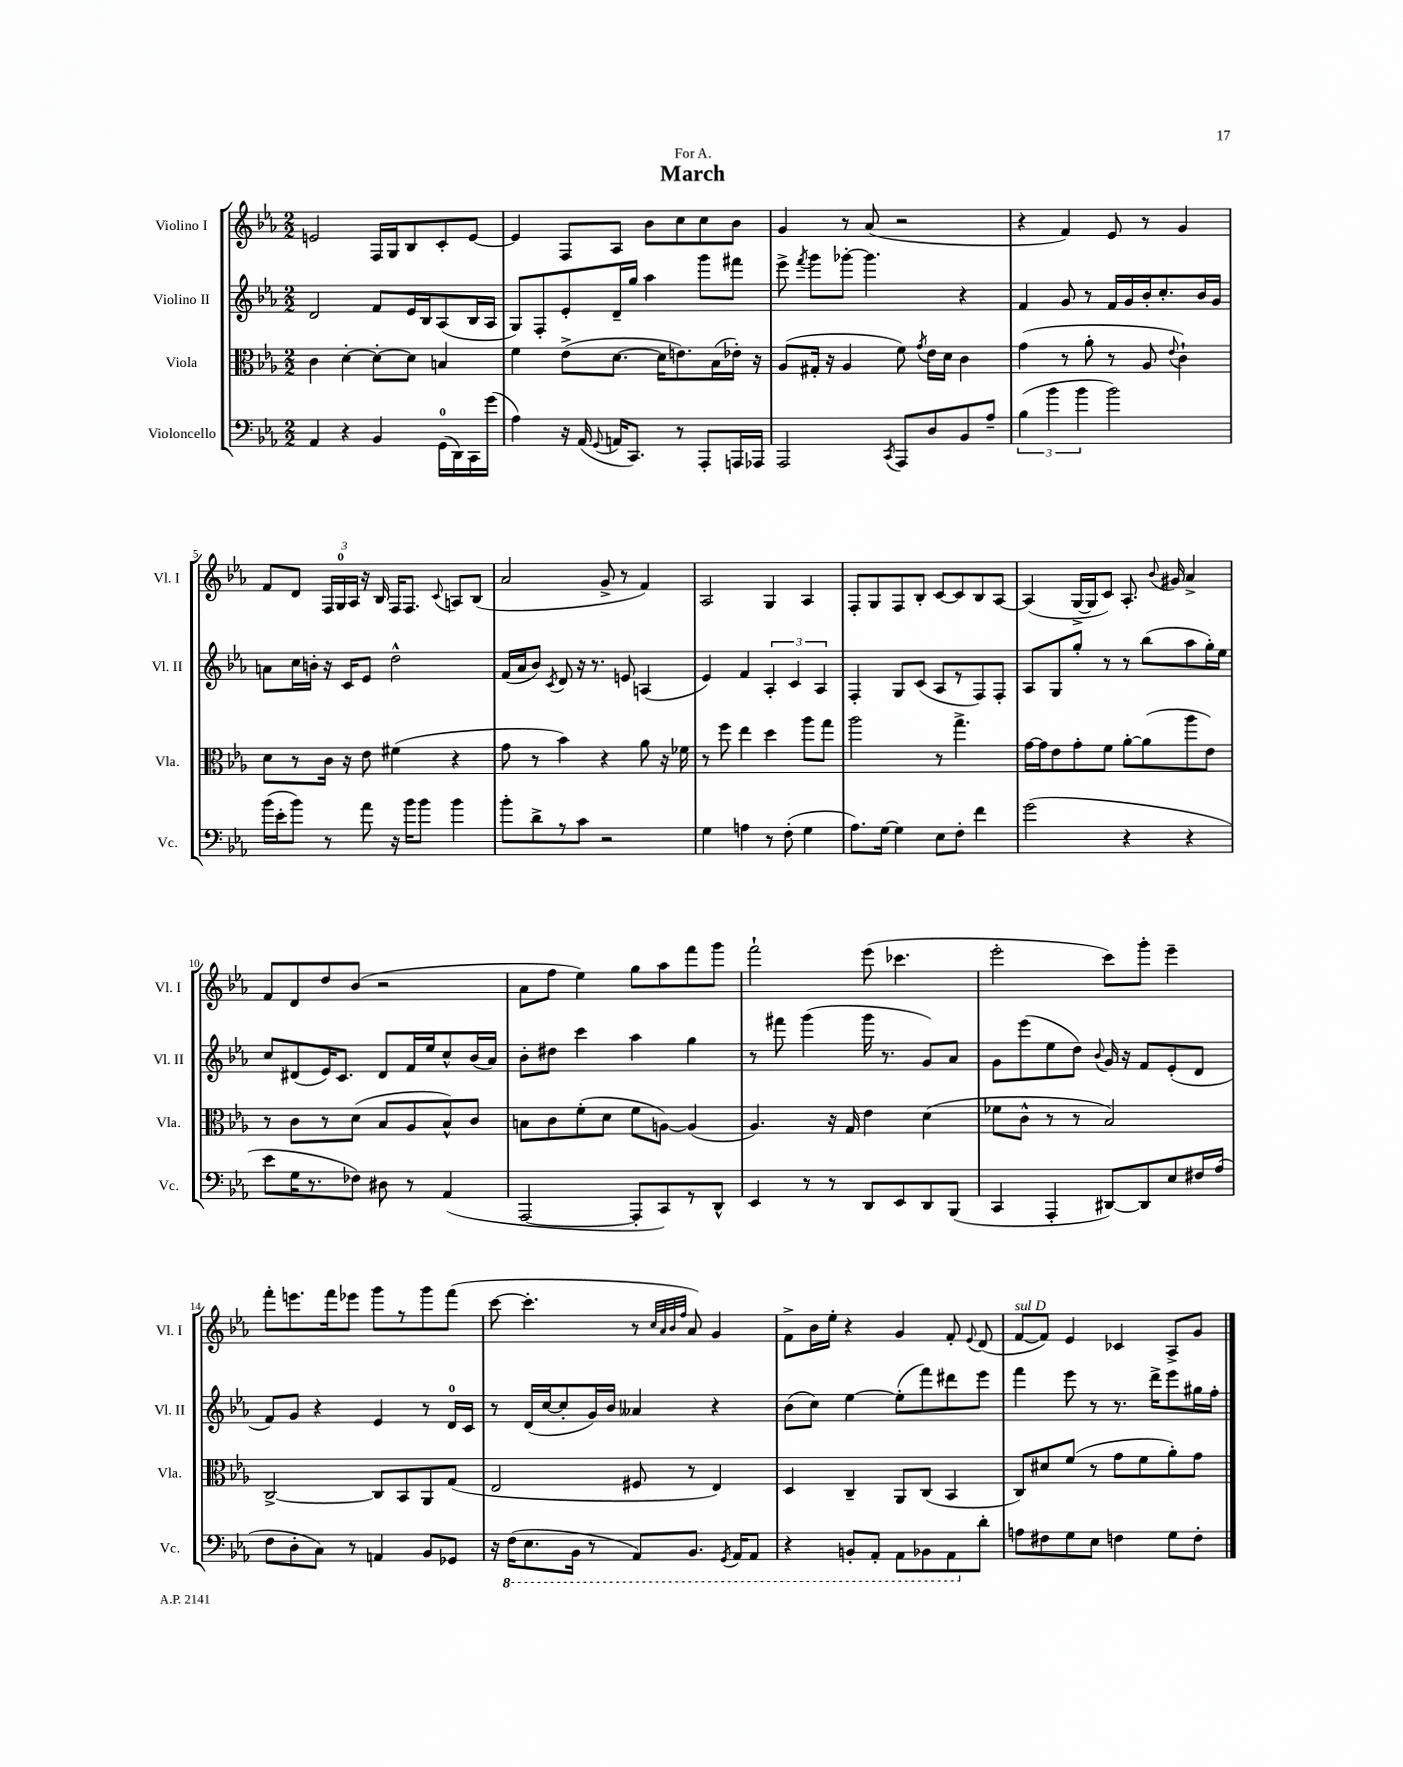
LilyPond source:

\header { title = "March" dedication = "For A." }
<<
\new StaffGroup <<
\new Staff = "s0" \with { instrumentName = "Violino I" shortInstrumentName = "Vl. I" } {
    \clef treble \key ees \major \numericTimeSignature \time 2/2
    \autoBeamOff e'2 f16[ g16 bes8 c'8-. e'8]~ |
    e'4 f8[ aes8] bes'8[ c''8 c''8 bes'8] |
    g'4 r8 aes'8( r2 |
    r4 f'4) ees'8 r8 g'4 |
    f'8[ d'8] \tuplet 3/2 { f16[ g16-0 aes16] } r16 bes16 f16[ f8.] \appoggiatura { c'8 } a8[ bes8]( |
    aes'2 g'8-> r8 f'4) |
    aes2 g4 aes4 |
    f8[-. g8 f8 bes8]-. c'8[~ c'8 bes8 aes8]~ |
    aes4( g16[~-> g16 c'8]) aes8.-. \appoggiatura { bes'8 } gis'16 aes'4-> |
    f'8[ d'8 d''8 bes'8]( r2 |
    aes'8[ f''8] ees''4) g''8[ aes''8 f'''8 g'''8] |
    f'''2-! ees'''8( ces'''4. |
    ees'''2-. c'''8[) g'''8]-. ees'''4-- |
    f'''8[-. e'''8. f'''16 ees'''8] g'''8[ r8 g'''8 f'''8]( |
    c'''8~ c'''4.-. r8 \grace { c''32[ aes'32 bes'32 f''32] } aes'8) g'4 |
    f'8[-> bes'16 ees''16]-. r4 g'4 f'8-. \appoggiatura { ees'8 } d'8( |
    f'8[~^\markup { \italic "sul D" } f'8]) ees'4 ces'4 aes8[-> g'8] \bar "|." |
}
\new Staff = "s1" \with { instrumentName = "Violino II" shortInstrumentName = "Vl. II" } {
    \clef treble \key ees \major \numericTimeSignature \time 2/2
    \autoBeamOff d'2 f'8[ ees'16 bes16 aes8( bes16 aes16] |
    g8[) f8-. ees'8-. d'16-- g''16] aes''4 g'''8[ fis'''8] |
    ees'''8-> \acciaccatura { f'''8 } g'''8[ ges'''8]~-. ges'''4. r4 |
    f'4 g'8 r8 f'16[ g'16 bes'16-. c''8.-. bes'16 g'16] |
    a'8[ c''16 b'16]-. r16 c'16[ ees'8] d''2-^ |
    f'16[( aes'16 bes'8]) \acciaccatura { c'8 } d'8 r16 r8. e'8 a4( |
    ees'4) f'4 \tuplet 3/2 { aes4-. c'4 aes4 } |
    f4-. g8[ c'8]( aes8[ r8 f8) f8]-. |
    aes8[ g8 g''8]-. r8 r8 bes''8[( aes''8 g''16-.) ees''16] |
    c''8[ dis'8( ees'16) c'8.] dis'8[ f'16 ees''16 c''8-^ bes'16( aes'16]) |
    bes'8[-. dis''8] c'''4 aes''4 g''4 |
    r8 fis'''8 g'''4( g'''16 r8. g'8[) aes'8] |
    g'8[ ees'''8( ees''8 d''8]) \appoggiatura { bes'8 } g'16 r16 f'8[ ees'8-.( d'8] |
    f'8[) g'8] r4 ees'4 r8 d'16[-0 c'16] |
    r8 d'16[( c''16~ c''8-. g'16) bes'16] aeses'4 r4 |
    bes'8[( c''8]) ees''4~ ees''8[-.( f'''8) dis'''8 ees'''8] |
    f'''4 ees'''8 r8 r8. d'''16[-> ees'''8 gis''16 f''16]-. \bar "|." |
}
\new Staff = "s2" \with { instrumentName = "Viola" shortInstrumentName = "Vla." } {
    \clef alto \key ees \major \numericTimeSignature \time 2/2
    \autoBeamOff c'4 d'4~-. d'8[~-. d'8] b4 |
    f'4 ees'8[->( d'8.]~ d'16[ e'8.) bes16( ees'16]-.) r16 |
    aes8[( gis16]-. r16 aes4 f'8) \acciaccatura { g'8 } ees'16[ d'16] c'4 |
    g'4( r8 aes'8-. r8 aes8 \appoggiatura { ees'8 } c'4-!) |
    d'8[ r8 c'16] r16 ees'8 fis'4( r4 |
    g'8 r8 bes'4) r4 aes'8 r16 fes'16 |
    r8 f''8 ees''4 d''4 aes''8[ g''8] |
    aes''2 r8 g''4.-> |
    g'16[~ g'16 ees'8 g'8-. f'8] aes'8[~-. aes'8( aes''8 ees'8]) |
    r8 c'8[ r8 d'8]( bes8[ aes8 bes8-^) c'8] |
    b8[ c'8 f'8-.( d'8] f'8[ a8]~) a4( |
    aes4.) r16 g16 ees'4 d'4( |
    fes'8[ c'8]-^ r8 r8 bes2) |
    c2~-> c8[ bes,8 aes,8 g8]( |
    ees2 fis8 r8 ees4) |
    d4 c4-- aes,8[ c8]( bes,4 |
    c8[) dis'8 f'8]( r8 g'8[ f'8 aes'8-.) g'8] \bar "|." |
}
\new Staff = "s3" \with { instrumentName = "Violoncello" shortInstrumentName = "Vc." } {
    \clef bass \key ees \major \numericTimeSignature \time 2/2
    \autoBeamOff aes,4 r4 bes,4 g,16[-0( d,16) c,16 g'16]( |
    aes4) r16 aes,16( \appoggiatura { g,8 } a,16[ c,8.]) r8 aes,,8[-. a,,16 aes,,16] |
    aes,,2 \acciaccatura { c,8 } aes,,8[ d8 bes,8 aes8]-- |
    \tuplet 3/2 { bes4( bes'4 bes'4 } bes'2) |
    bes'16[( ees'16-. bes'8]) r8 aes'8 r16 bes'16[ bes'8] bes'4 |
    bes'8[-. d'8-> r8 c'8] r2 |
    g4 a4 r8 f8-.( g4 |
    aes8.[) g16]~ g4 ees8[ f8]-. f'4 |
    g'2( r4 r4 |
    ees'8[ g16 r8. fes8]) dis8 r8 aes,4( |
    aes,,2~ aes,,8[-. c,8) r8 d,8]-^ |
    ees,4 r8 r8 d,8[ ees,8 d,8 bes,,8]( |
    c,4 aes,,4-. dis,8[~) dis,8 ees8 fis16 aes16]( |
    f8[ d8-. c8]) r8 a,4 bes,8[ ges,8] |
    r16 \ottava #-1 f,16[( ees,8. bes,,16] r8 aes,,8[) bes,,8.] \acciaccatura { g,,8 } aes,,16[ aes,,8] |
    r4 b,,8[-. aes,,8]-. aes,,8[ bes,,8 aes,,8 \ottava #0 d'8]-. |
    a8[ fis8 g8 ees8] f4 g8[ f8]-. \bar "|." |
}
>>
>>
